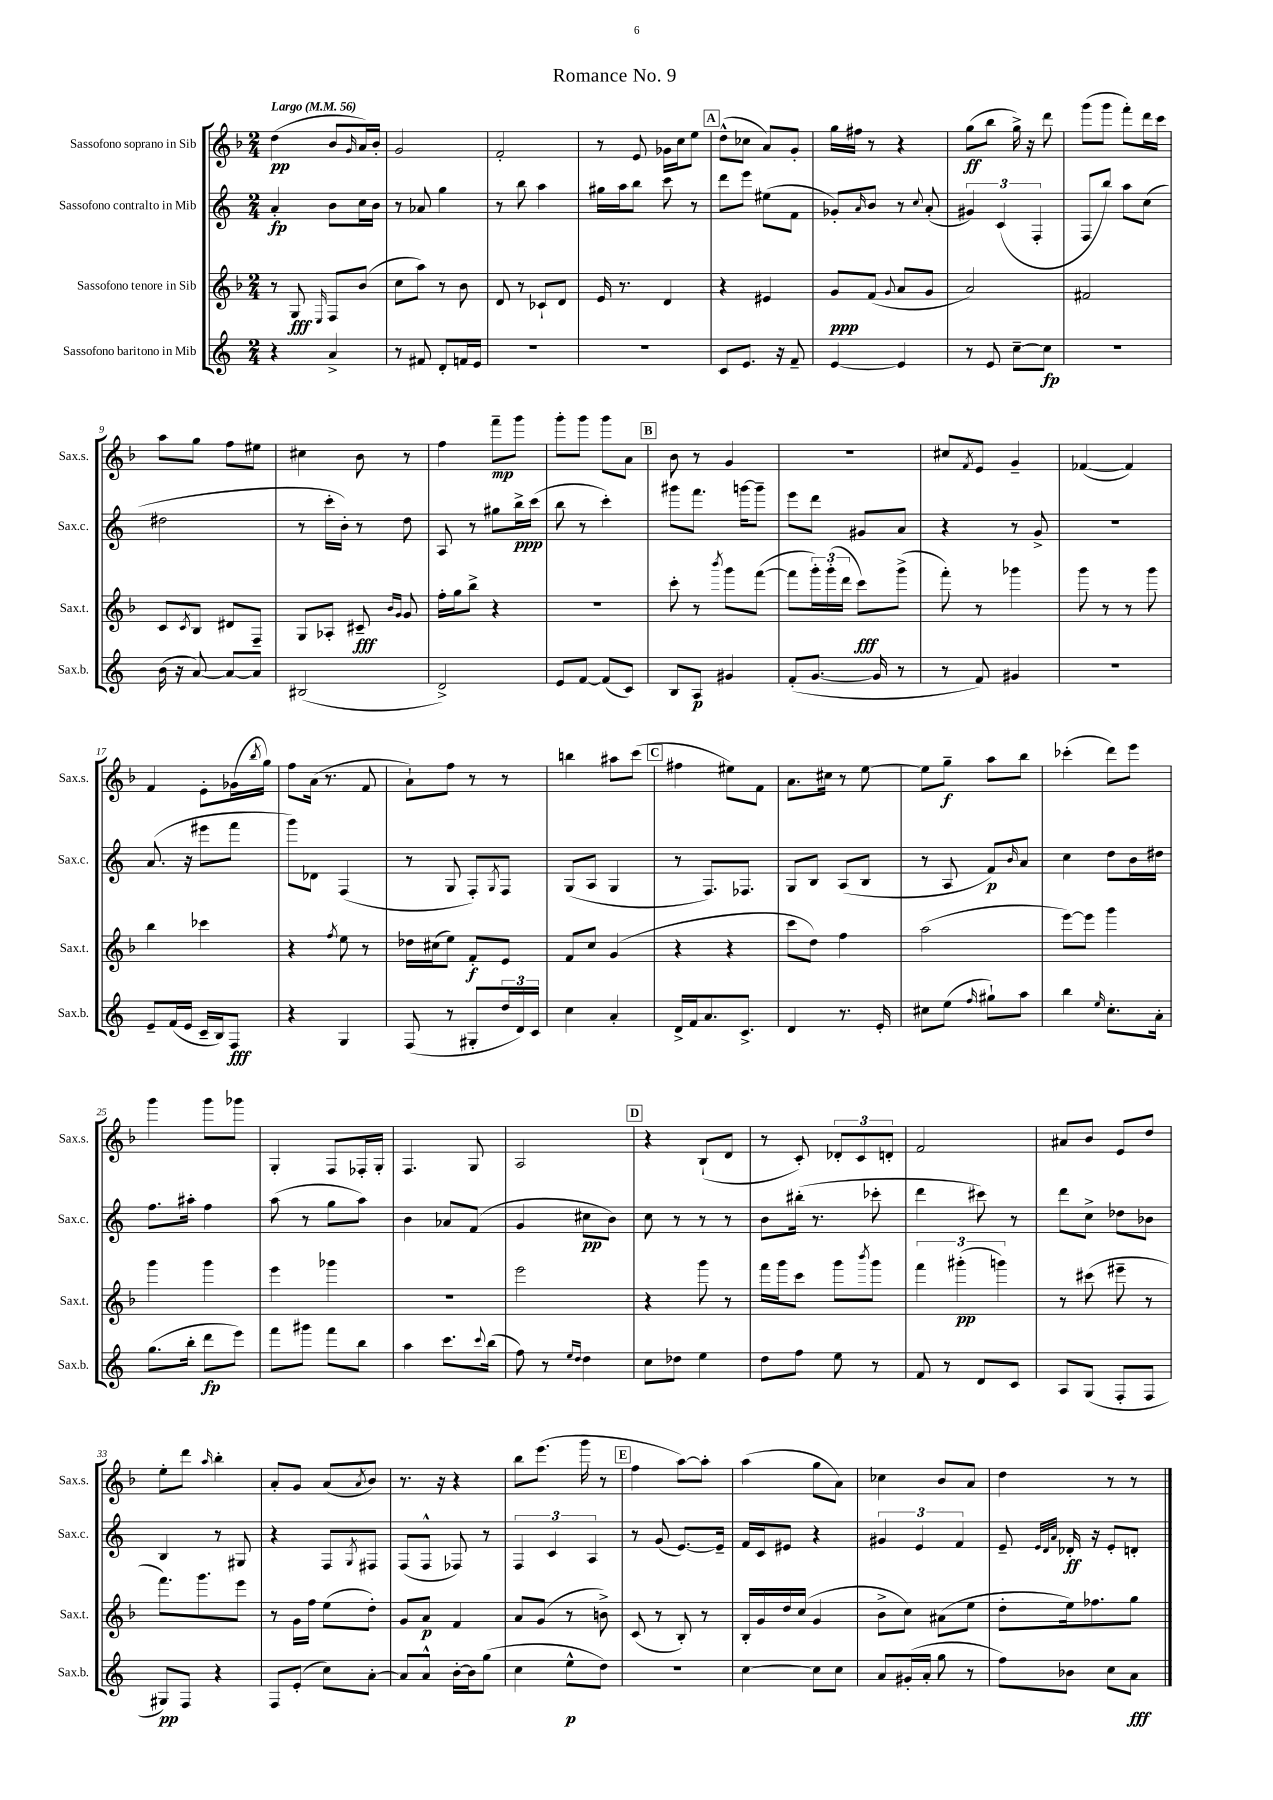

**kern	**kern	**kern	**kern
*staff4	*staff3	*staff2	*staff1
*clefG2	*clefG2	*clefG2	*clefG2
*k[]	*k[b-]	*k[]	*k[b-]
*M2/4	*M2/4	*M2/4	*M2/4
*MM56	*MM56	*MM56	*MM56
4r	8r	4a'	(4dd
.	8G	.	.
.	16qqE	.	.
4a^	8F	8b	8b-
.	.	.	16qqg
.	(8b-	16cc	16a)
.	.	16b	16b-'
=	=	=	=
8r	8cc	8r	2g
8f#	8aa)	8a-	.
8d'	8r	4gg	.
16f	8b-	.	.
16e	.	.	.
=	=	=	=
2r	8d	8r	2f'
.	8r	8bb	.
.	8c-`	4aa	.
.	8d	.	.
=	=	=	=
2r	16e	16gg#	8r
.	8.r	16aa	.
.	.	8bb	8e
.	4d	8ccc	16g-
.	.	.	16cc
.	.	8r	8ee
=	=	=	=
8c	4r	8ddd	(8dd^^
8.e	.	8eee	8cc-
.	4e#	(8ee#	8a)
16r	.	.	.
8f~	.	8f	8g'
=	=	=	=
[4e	8g	8g-')	16gg
.	.	.	16ff#
.	.	16qqa	.
.	(8f	8b	8r
.	8qqg	.	.
4e]	8a	8r	4r
.	.	8qqcc	.
.	8g	(8a'	.
=	=	=	=
8r	2a)	6g#)	(8gg
8e	.	.	8bb-
.	.	(6c	.
[8cc~	.	.	16gg^)
.	.	.	16r
.	.	6F'	.
8cc]	.	.	8ddd
=	=	=	=
2r	2f#	8F	(8ggg
.	.	8bb)	8ggg
.	.	8aa	8fff')
.	.	(8cc	16ddd
.	.	.	16ccc
=	=	=	=
(16b	8c	2dd#	8aa
16r	.	.	.
.	8qc	.	.
[8a)	8B-	.	8gg
8a_	8d#	.	8ff
8a]	8F~	.	8ee#
=	=	=	=
(2B#	8G	8r	4cc#
.	8A-'	16ccc'	.
.	.	16b')	.
.	8c#~	8r	8b-
.	16qqb-	.	.
.	16qqg	.	.
.	8g	8dd	8r
=	=	=	=
2d^)	16ff'	8A	4ff
.	16gg	.	.
.	8bb-^	8r	.
.	4r	8gg#	8fff~
.	.	16bb^	8ggg
.	.	(16ccc	.
=	=	=	=
8e	2r	8bb	8ggg'
[8f	.	8r	8ggg
(8f]	.	4ccc')	8ggg
8c)	.	.	8a
=	=	=	=
8B	8ccc'	8ggg#	8b-
8A	8r	8.fff	8r
.	8qbbb-	.	.
4g#	8ggg	.	4g
.	.	[16ggg	.
.	([8fff	8ggg~]	.
=	=	=	=
(8f'	8fff]	8eee	2r
[8.g	24ggg')	8ddd	.
.	(24ggg'	.	.
.	24ddd	.	.
.	8ccc)	8g#	.
16g]	.	.	.
8r	(8ggg^	8a	.
=	=	=	=
8r	8fff')	4r	8cc#
.	.	.	8qf
8f)	8r	.	8e
4g#	4ggg-	8r	4g~
.	.	8g^	.
=	=	=	=
2r	8ggg	2r	([4f-
.	8r	.	.
.	8r	.	4f-])
.	8ggg	.	.
=	=	=	=
8e~	4bb-	(8.a	4f
(16f	.	.	.
16e	.	16r	.
16c~	4ccc-	8eee#	8e'
16B)	.	.	.
8F	.	8fff	(16g-
.	.	.	8qbb-
.	.	.	16gg)
=	=	=	=
4r	4r	8ggg)	8ff
.	.	8d-	(16a
.	.	.	8.r
.	8qff	.	.
4G	8ee	(4F	.
.	8r	.	8f
=	=	=	=
(8F	16dd-	8r	8a`)
.	(16cc#	.	.
8r	8ee)	8G	8ff
8G#'	8f'	8F')	8r
.	.	8qG	.
24dd	8e	8F	8r
24d)	.	.	.
24c	.	.	.
=	=	=	=
4cc	8f	(8G	4bb
.	8cc	8A	.
4a'	(4g	4G	8aa#
.	.	.	(8ccc
=	=	=	=
16d^	4r	8r	4ff#
16f	.	.	.
8.a	.	8.F)	.
.	4r	.	8ee#)
8.c^	.	8.F-	.
.	.	.	8f
=	=	=	=
4d	8ccc	8G	8.a
.	8dd)	8B	.
.	.	.	16cc#
8.r	4ff	(8A	8r
.	.	8B	[8ee
16e'	.	.	.
=	=	=	=
8cc#	(2aa	8r	8ee]
(8ee	.	8A	8gg~
16qqff	.	.	.
8gg#`)	.	8f)	8aa
.	.	16qqb	.
8aa	.	8a	8bb-
=	=	=	=
4bb	[8eee)	4cc	(4ccc-'
.	8eee]	.	.
16qqee	.	.	.
8.cc'	4ggg	8dd	8ddd)
.	.	16b	8eee
16a'	.	16dd#	.
=	=	=	=
(8.gg	4ggg	8.ff	4ggg
16bb'	.	16aa#'	.
8ddd	4ggg	4ff	8ggg
8eee)	.	.	8ggg-
=	=	=	=
8fff	4eee	(8aa	4G'
8ggg#	.	8r	.
8fff	4ggg-	8gg	8F
8bb	.	8aa)	16F-'
.	.	.	16G'
=	=	=	=
4aa	2r	4b	4.F
8.ccc	.	8a-	.
.	.	(8f	8G
8qqccc	.	.	.
(16bb	.	.	.
=	=	=	=
8ff)	2eee	4g	2A
8r	.	.	.
16qqee	.	.	.
16qqdd	.	.	.
4dd	.	8cc#	.
.	.	8b)	.
=	=	=	=
8cc	4r	8cc	4r
8dd-	.	8r	.
4ee	8ggg	8r	(8B-`
.	8r	8r	8d
=	=	=	=
8dd	16fff	8b	8r
.	16ggg	.	.
8ff	8ccc	(16bb#'	8c')
.	.	8.r	.
8ee	8ggg	.	12d-'
.	.	.	12c
.	8qbbb-	.	.
8r	8ggg	8ccc-'	.
.	.	.	12d'
=	=	=	=
8f	6fff	4ddd	2f
8r	.	.	.
.	(6ggg#'	.	.
8d	.	8ccc#)	.
.	6ggg)	.	.
8c	.	8r	.
=	=	=	=
8A	8r	8ddd	8a#
(8G	(8ccc#	8cc^	8b-
8F'	8eee#~	8dd-	8e
8F	8r	8b-	8dd
=	=	=	=
8G#)	8.fff)	4B	8ee'
8F	.	.	8ddd
.	8.ggg	.	.
.	.	.	16qqaa
4r	.	8r	4bb-'
.	8eee	8G#	.
=	=	=	=
8F	8r	4r	8a'
(8e'	16g	.	8g
.	16ff	.	.
8cc)	(8ee	8F	(8a
.	.	8qG	8qa
[8a'	8dd')	8F#	8b-)
=	=	=	=
8a]	8g	(8F	8.r
8a^^	8a	8F^^	.
.	.	.	16r
[16b'	4f	8F-)	4r
16b]	.	.	.
(8gg	.	8r	.
=	=	=	=
4cc	8a	6F	8bb-
.	(8g	.	(8.eee
.	.	6c	.
8ee^^	8r	.	.
.	.	.	16ggg
.	.	6A	.
8dd)	8b^)	.	8r
=	=	=	=
2r	(8c	8r	4ff
.	8r	(8g	.
.	8B-')	[8.e)	[8aa)
.	8r	.	8aa']
.	.	16e~]	.
=	=	=	=
[4cc	16B-'	16f	(4aa
.	16g	16c	.
.	16dd	8e#	.
.	(16cc	.	.
8cc]	4g	4r	8gg
8cc	.	.	8a)
=	=	=	=
8a	8b-^	6g#	4cc-
(16g#'	8cc)	.	.
.	.	6e	.
16a'	.	.	.
8gg	(8a#	.	8b-
.	.	6f	.
8r	8ee	.	8a
=	=	=	=
8ff)	8dd'	8e~	4dd
.	.	32qqe	.
.	.	32qqd	.
.	.	32qqa	.
8b-	16ee)	16d-'	.
.	8.ff-	16r	.
8cc	.	8e'	8r
8a	8gg	8d'	8r
==	==	==	==
*-	*-	*-	*-
